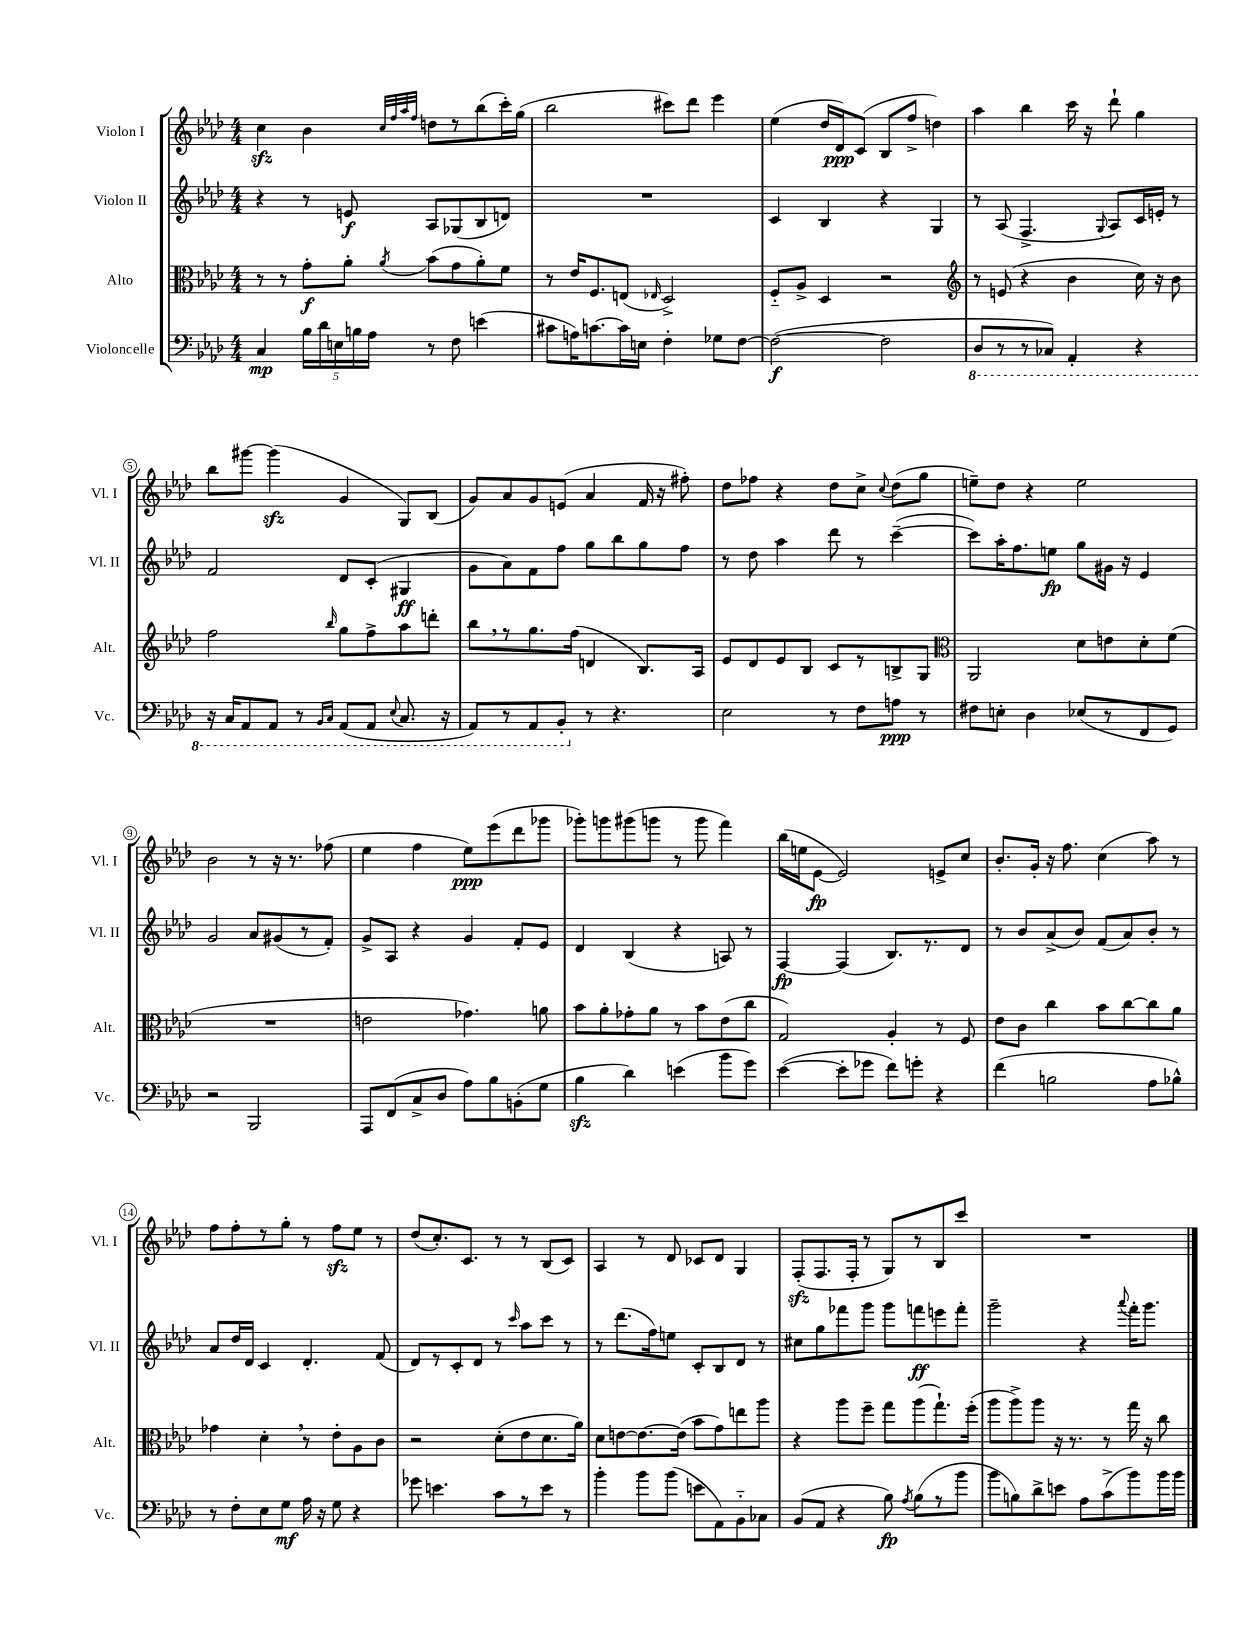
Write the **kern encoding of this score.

**kern	**kern	**kern	**kern
*staff4	*staff3	*staff2	*staff1
*clefF4	*clefC3	*clefG2	*clefG2
*k[b-e-a-d-]	*k[b-e-a-d-]	*k[b-e-a-d-]	*k[b-e-a-d-]
*M4/4	*M4/4	*M4/4	*M4/4
4C/	8r	4r	4cc\
.	8r	.	.
20B-\LL	8g'\L	8r	4b-\
20d-\	.	.	.
20E\	.	.	.
.	8a-'\J	8e/	.
20B\	.	.	.
20A-\JJ	.	.	.
.	.	.	32qqcc/LLL
.	.	.	32qqff/
.	.	.	32qqaa-/
.	8qa-/	.	32qqff/JJJ
8r	(8b-\L	8A-/L	8dd\L
8F\	8g\	(8G-/	8r
(4e\	8a-'\)	8B-/	(8bb-\
.	8f\J	8d/J)	16ccc'\L)
.	.	.	(16gg\JJ
=	=	=	=
8c#\L	8r	1r	2bb-\
16A\K)	16e-/LK	.	.
[8.c\	8.F/	.	.
16c\]L	(8E/J	.	.
16E\JJ	.	.	.
.	16qqE-/	.	.
4F'\	2D-^/)	.	8ccc#\L)
.	.	.	8ddd-\J
8G-\L	.	.	4eee-\
[8F\J	.	.	.
=	=	=	=
(2F\_	8F'~/L	4c/	(4ee-\
.	8A-^/J	.	.
.	4D-/	4B-/	16dd-/LL
.	.	.	16d-/J)
.	.	.	(8c/J
2F\]	2r	4r	8B-/L
.	.	.	8ff^/J
.	.	4G/	4dd\)
=	=	=	=
*	*clefG2	*	*
8DD-/L	8r	8r	4aa-\
8r	(8e/	(8A-/	.
8r	4r	4.F^/	4bb-\
8CC-/J)	.	.	.
4AAA-'/	4b-\	.	16ccc\
.	.	.	16r
.	.	8qqG/	.
.	.	8A-/L)	8ddd-`\
4r	16cc\)	16c/L	4gg\
.	16r	16e'/JJ	.
.	8b-\	8r	.
=	=	=	=
16r	2ff\	2f/	8bb-\L
16CC/LK	.	.	.
8AAA-/	.	.	[8ggg#\J
8AAA-/J	.	.	(4ggg#\]
8r	.	.	.
16qqBBB-/LL	.	.	.
16qqCC/JJ	16qqbb-/	.	.
(8AAA-/L	8gg\L	8d-/L	4g/
8AAA-/J	8ff^\	(8c'/J	.
8qqEE-/	.	.	.
8.CC/	8aa-\	4G#/	8G/L)
.	8ddd'\J	.	(8B-/J
16r	.	.	.
=	=	=	=
8AAA-/L)	8bb-\L	8g\L	8g/L)
8r	8r	8a-\)	8a-/
8AAA-/	8.gg\	8f\	8g/
8BBB-'/J	.	8ff\J	(8e/J
.	(16ff\Jk	.	.
8r	4d/	8gg\L	4a-/
4.r	.	8bb-\	.
.	8.B-/L)	8gg\	16f/
.	.	.	16r
.	.	8ff\J	8ff#'\)
.	16A-/Jk	.	.
=	=	=	=
2E-\	8e-/L	8r	8dd-\L
.	8d-/	8dd-\	8ff-\J
.	8e-/	4aa-\	4r
.	8B-/J	.	.
8r	8c/L	8ddd-\	8dd-\L
8F\L	8r	8r	8cc^\J
.	.	.	8qqcc/
8A\J	8B^/	([4ccc~\	(8dd-\L
8r	8G/J	.	8gg\J
=	=	=	=
*	*clefC3	*	*
8F#\L	2AA-/	8ccc\]L)	8ee~\L)
8E'\J	.	16aa-'\K	8dd-\J
.	.	8.ff\	.
4D-\	.	.	4r
.	.	8ee\J	.
(8E-/L	8d-\L	8gg\L	2ee\
8r	8e\	16g#\Jk	.
.	.	16r	.
8FF/	8d-'\	4e-/	.
8GG/J)	(8f\J	.	.
=	=	=	=
2r	1r	2g/	2b-\
2BBB-/	.	8a-/L	8r
.	.	(8g#/	16r
.	.	.	8.r
.	.	8r	.
.	.	8f'/J)	(8ff-\
=	=	=	=
8AAA-/L	2e\	8g^/L	4ee-\
(8FF/	.	8A-/J	.
8C^/	.	4r	4ff\
8D-/J	.	.	.
8A-\L)	4.g-\)	4g/	8ee-\L)
8B-\	.	.	(8eee-\
(8BB'\	.	8f'/L	8ddd-\
8G\J	8a\	8e-/J	8ggg-\J
=	=	=	=
4B-\	8b-\L	4d-/	8ggg-'\L)
.	8a-'\	.	8ggg\
4d-\)	8g-'\	(4B-/	(8ggg#\
.	8a-\J	.	8ggg\J
(4e\	8r	4r	8r
.	8b-\L	.	8ggg\
8b-\L	(8e-\	8A/)	4fff\)
8g\J)	8cc\J	8r	.
=	=	=	=
([4e-\	2G/)	[4F/	(16bb-\LL
.	.	.	16ee\J
.	.	.	[8e-\J
8e-'\]L	.	(4F/]	2e-/])
8g-\J	.	.	.
8f\L)	4A-'/	8.B-/L)	.
8g'\J	.	.	.
.	.	8.r	.
4r	8r	.	8e^/L
.	8F/	8d-/J	8cc/J
=	=	=	=
(4f\	8e-\L	8r	8.b-'/L
.	8c\J	8b-/L	.
.	.	.	16g'/Jk
2B\	4cc\	(8a-^/	16r
.	.	.	8.ff\
.	.	8b-/J)	.
.	8b-\L	(8f/L	(4cc\
.	[8cc\	8a-/)	.
8A-\L	8cc\]	8b-'/J	8aa-\)
8B-^^\J)	8a-\J	8r	8r
=	=	=	=
8r	4g-\	8a-/L	8ff\L
8F'\L	.	16dd-/L	8ff'\
.	.	16d-/JJ	.
8E-\	4d-'\	4c/	8r
8G\J	.	.	8gg'\J
16A-\	8r	4.d-'/	8r
16r	.	.	.
8G\	8e-'\L	.	8ff\L
4r	8A-\	.	8ee-\J
.	8c\J	(8f/	8r
=	=	=	=
8g-\	2r	8d-/L)	(8dd-/L
4.e\	.	8r	8.cc'/)
.	.	8c'/	.
.	.	.	8.c/J
.	.	8d-/J	.
8c\L	(8d-'\L	8r	8r
.	.	16qqccc/	.
8r	8e-\	8aa-\L	8r
8e\J	8.d-\	8ccc\J	(8B-/L
8r	.	8r	8c/J)
.	16a-\Jk)	.	.
=	=	=	=
4b-'\	8d-\L	8r	4A-/
.	[8e\	(8.ddd-\L	.
8b-\L	8.e\_	.	8r
.	.	16ff\k)	.
(8b-\J	.	8ee\J	8d-/
.	(16e\]Jk	.	.
8e\L	8b-\L	8c'/L	8c-/L
8AA-\)	8g\)	8B-/	8d-/J
8BB-'~\	8ee\	8d-/J	4G/
8C-\J	8aa-\J	8r	.
=	=	=	=
(8BB-/L	4r	8cc#\L	(8F'/L
8AA-/J	.	8gg\	8.F/
4r	8aa-\L	8fff-\	.
.	.	.	16F'/Jk
.	8ff~\J	8ggg\J	8r
8B-\)	8gg\L	8ggg\L	8G/L)
8qA-/	.	.	.
(8B-\L	(8aa-\	8fff\	8r
8r	8.gg`\)	8eee\	8B-/
8b-\J	.	8fff'\J	8ccc/J
.	(16ff'\Jk	.	.
=	=	=	=
8b-\L	8aa-\L	2ggg~\	1r
8B\)	8aa-^\)	.	.
8d-^\	8aa-\J	.	.
8e\J	16r	.	.
.	8.r	.	.
8A-\L	.	4r	.
(8c^\	8r	.	.
.	.	8qqaaa-/	.
8b-\)	16gg\	16fff'\LK	.
.	16r	8.ggg\J	.
16b-\L	8cc\	.	.
16b-\JJ	.	.	.
==	==	==	==
*-	*-	*-	*-
